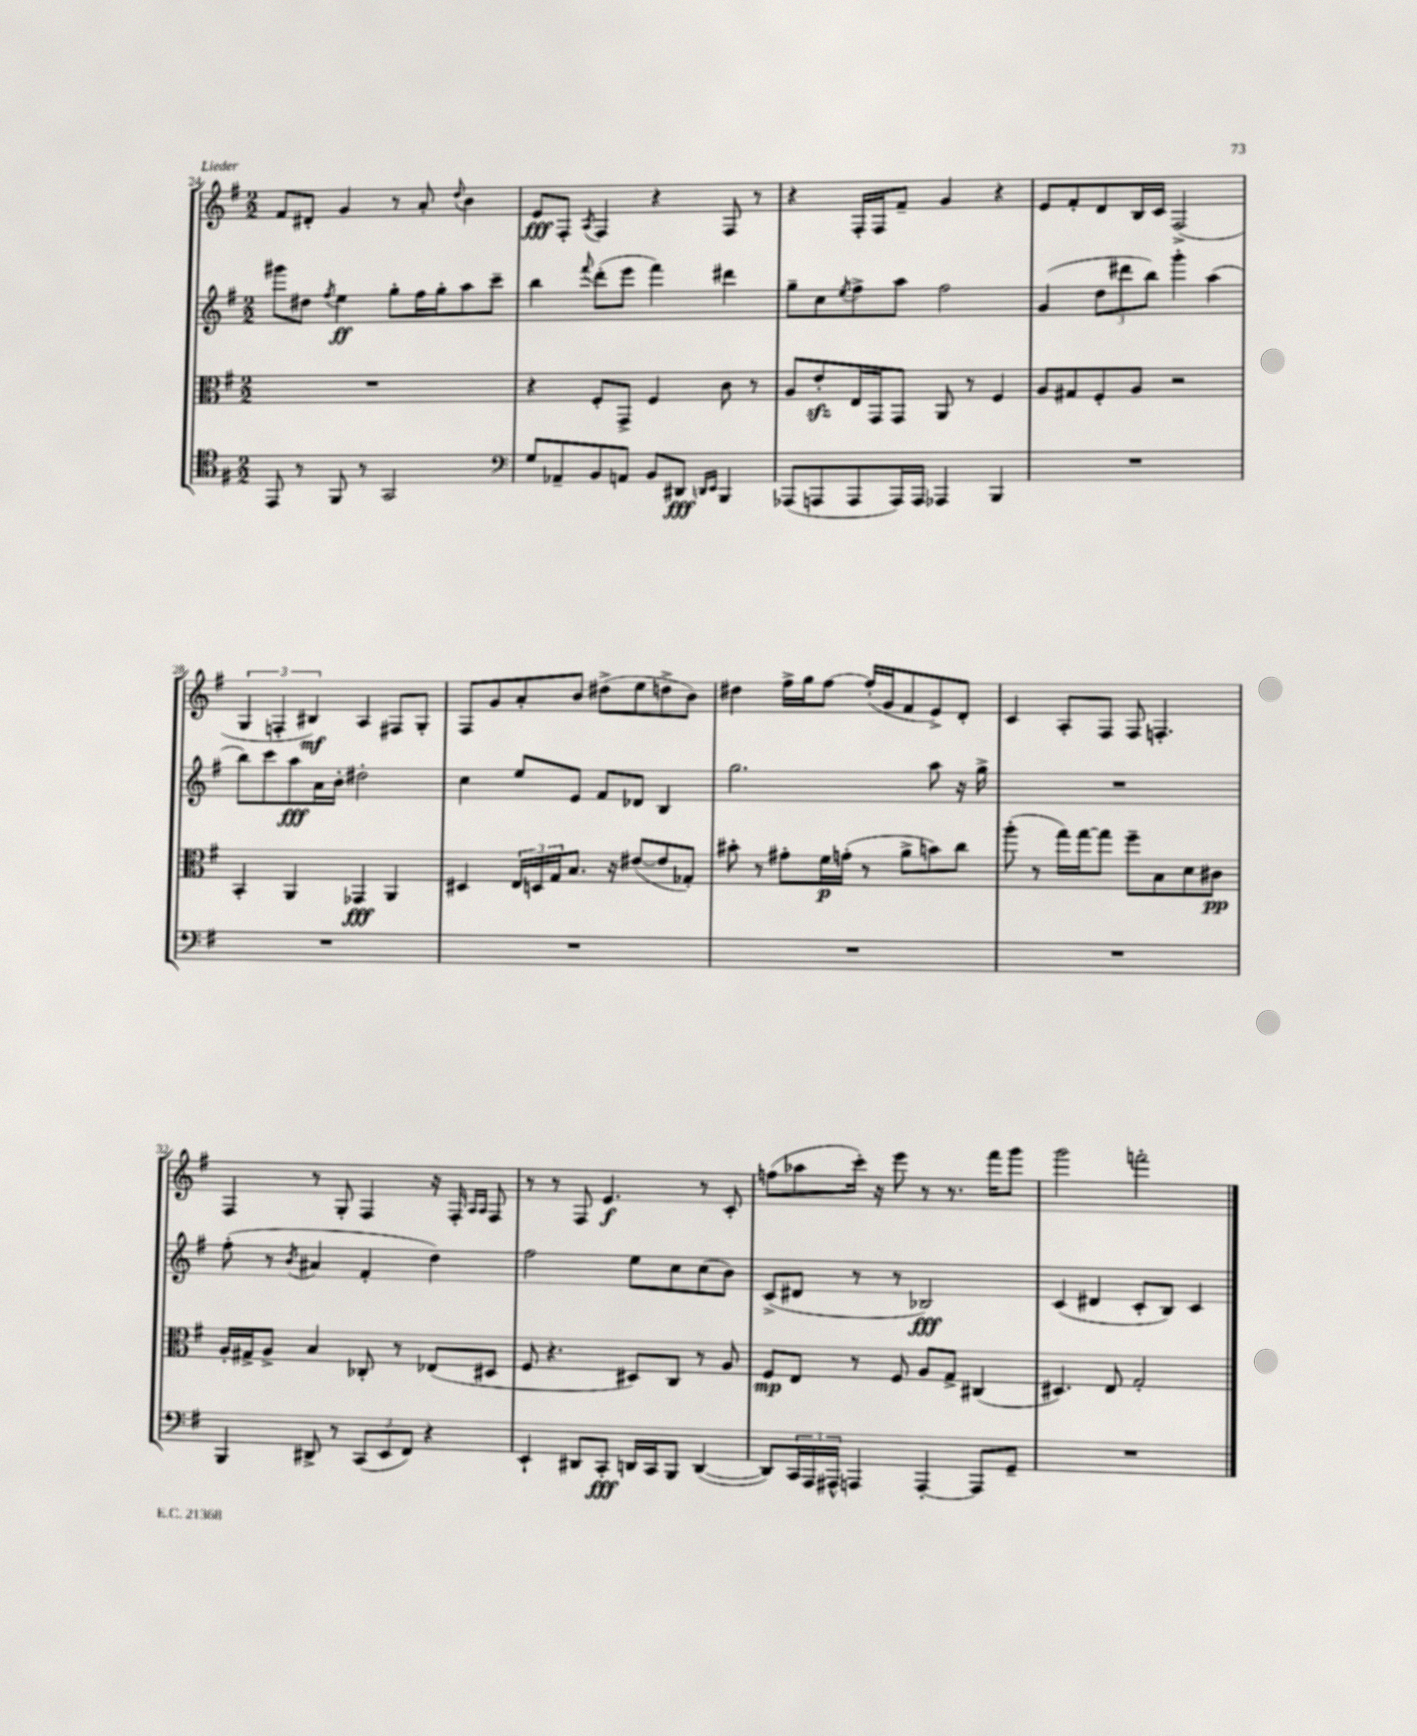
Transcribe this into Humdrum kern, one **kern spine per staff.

**kern	**kern	**kern	**kern
*staff4	*staff3	*staff2	*staff1
*clefC4	*clefC3	*clefG2	*clefG2
*k[f#]	*k[f#]	*k[f#]	*k[f#]
*M2/2	*M2/2	*M2/2	*M2/2
8EE	1r	8ggg#	8f#
8r	.	8dd#	8d#'
.	.	8qff#	.
8FF#	.	4ee	4g
8r	.	.	.
2GG	.	8gg'	8r
.	.	16ff#	8a'
.	.	16gg'	.
.	.	.	8qqdd
.	.	8aa	4b
.	.	8ccc~	.
=	=	=	=
*clefF4	*	*	*
8G	4r	4bb	8e
8AA-~	.	.	8F#'
.	.	8qqfff#	8qA
8BB	8F#'	(8ddd'	4F#
8AA	8GG^	8eee	.
8BB	4F#	4fff#)	4r
8DD#	.	.	.
16qqDD	.	.	.
16qqEE	.	.	.
4BBB	8c	4ddd#	8F#
.	8r	.	8r
=	=	=	=
(8AAA-	8A	8gg~	4r
8AAA	8e'	8cc	.
.	.	8qee	.
8AAA	16E	8ff#^	16F#'
.	16GG	.	16F#
16AAA)	8GG	8aa	8f#~
16AAA	.	.	.
4AAA-	8AA	2ff#	4g
.	8r	.	.
4BBB	4F#	.	4r
=	=	=	=
1r	8A	(4g	8e
.	8G#	.	8f#'
.	8F#'	12dd	8d
.	.	12ddd#	.
.	8A	.	16B
.	.	12bb)	.
.	.	.	16c
.	2r	4ggg'	(2F#^
.	.	(4aa	.
=	=	=	=
1r	4BB'	8bb)	6G
.	.	8ccc	.
.	.	.	6F'
.	4AA	8aa	.
.	.	.	6B#)
.	.	16a	.
.	.	16b'	.
.	4GG-	2dd#'	4A
.	4AA	.	8F#
.	.	.	8G'
=	=	=	=
1r	4D#	4cc	8F#
.	.	.	8g
.	24E	8ee	8a'
.	24D	.	.
.	24G	.	.
.	8.B	8e	8b
.	.	8f#	(8dd#^
.	16r	.	.
.	([8e#	8d-	8ee
.	8e#]	4B	8dd^
.	8G-')	.	8b)
=	=	=	=
1r	8b#'	2.gg	4dd#
.	8r	.	.
.	8g#'	.	16ff#^
.	.	.	16gg
.	16f#	.	[8ff#
.	(16g'	.	.
.	8r	.	(16ff#']
.	.	.	16g
.	8a^	.	8f#
.	8b)	8aa	8e^)
.	8cc	16r	8d'
.	.	16gg^	.
=	=	=	=
1r	(8aa'	1r	4c
.	8r	.	.
.	16gg)	.	8A'
.	[16gg	.	.
.	8gg]	.	8F#
.	8ff#~	.	8F#
.	8B	.	4.F'
.	8d	.	.
.	8c#	.	.
=	=	=	=
4BBB	16A'	(8ff#'	4F#
.	16G#^	.	.
.	8A^	8r	.
.	.	8qb	.
8DD#^	4B	4a#	8r
8r	.	.	8G'
(12CC	8C-'	4f#'	4F#
12EE	.	.	.
.	8r	.	.
12FF#)	.	.	.
4r	(8E-	4dd)	16r
.	.	.	16F#'
.	.	.	16qqA
.	.	.	16qqA
.	8D#	.	8F#
=	=	=	=
4EE`	8F#	2ff#	8r
.	4.r	.	8r
8DD#	.	.	8F#
8CC'	.	.	4.e
16DD	8D#)	8ee	.
16CC	.	.	.
8BBB	8C	8cc	.
([4DD	8r	(8cc	8r
.	8A	8b)	8c'
=	=	=	=
8DD])	8F#	(8c^	(8ff
24CC	8E	8d#	8aa-
24AAA	.	.	.
24AAA#^^	.	.	.
4AAA	8r	8r	16ccc')
.	.	.	16r
.	8F#	8r	8eee
[4AAA'	8A	2B-)	8r
.	8G^	.	8.r
8AAA]	(4C#	.	.
.	.	.	16fff#
8GG~	.	.	8ggg
=	=	=	=
1r	4.D#)	(4c	2ggg
.	.	4d#	.
.	8E	.	.
.	2G'	8c'	2fff'
.	.	8B)	.
.	.	4c	.
==	==	==	==
*-	*-	*-	*-
